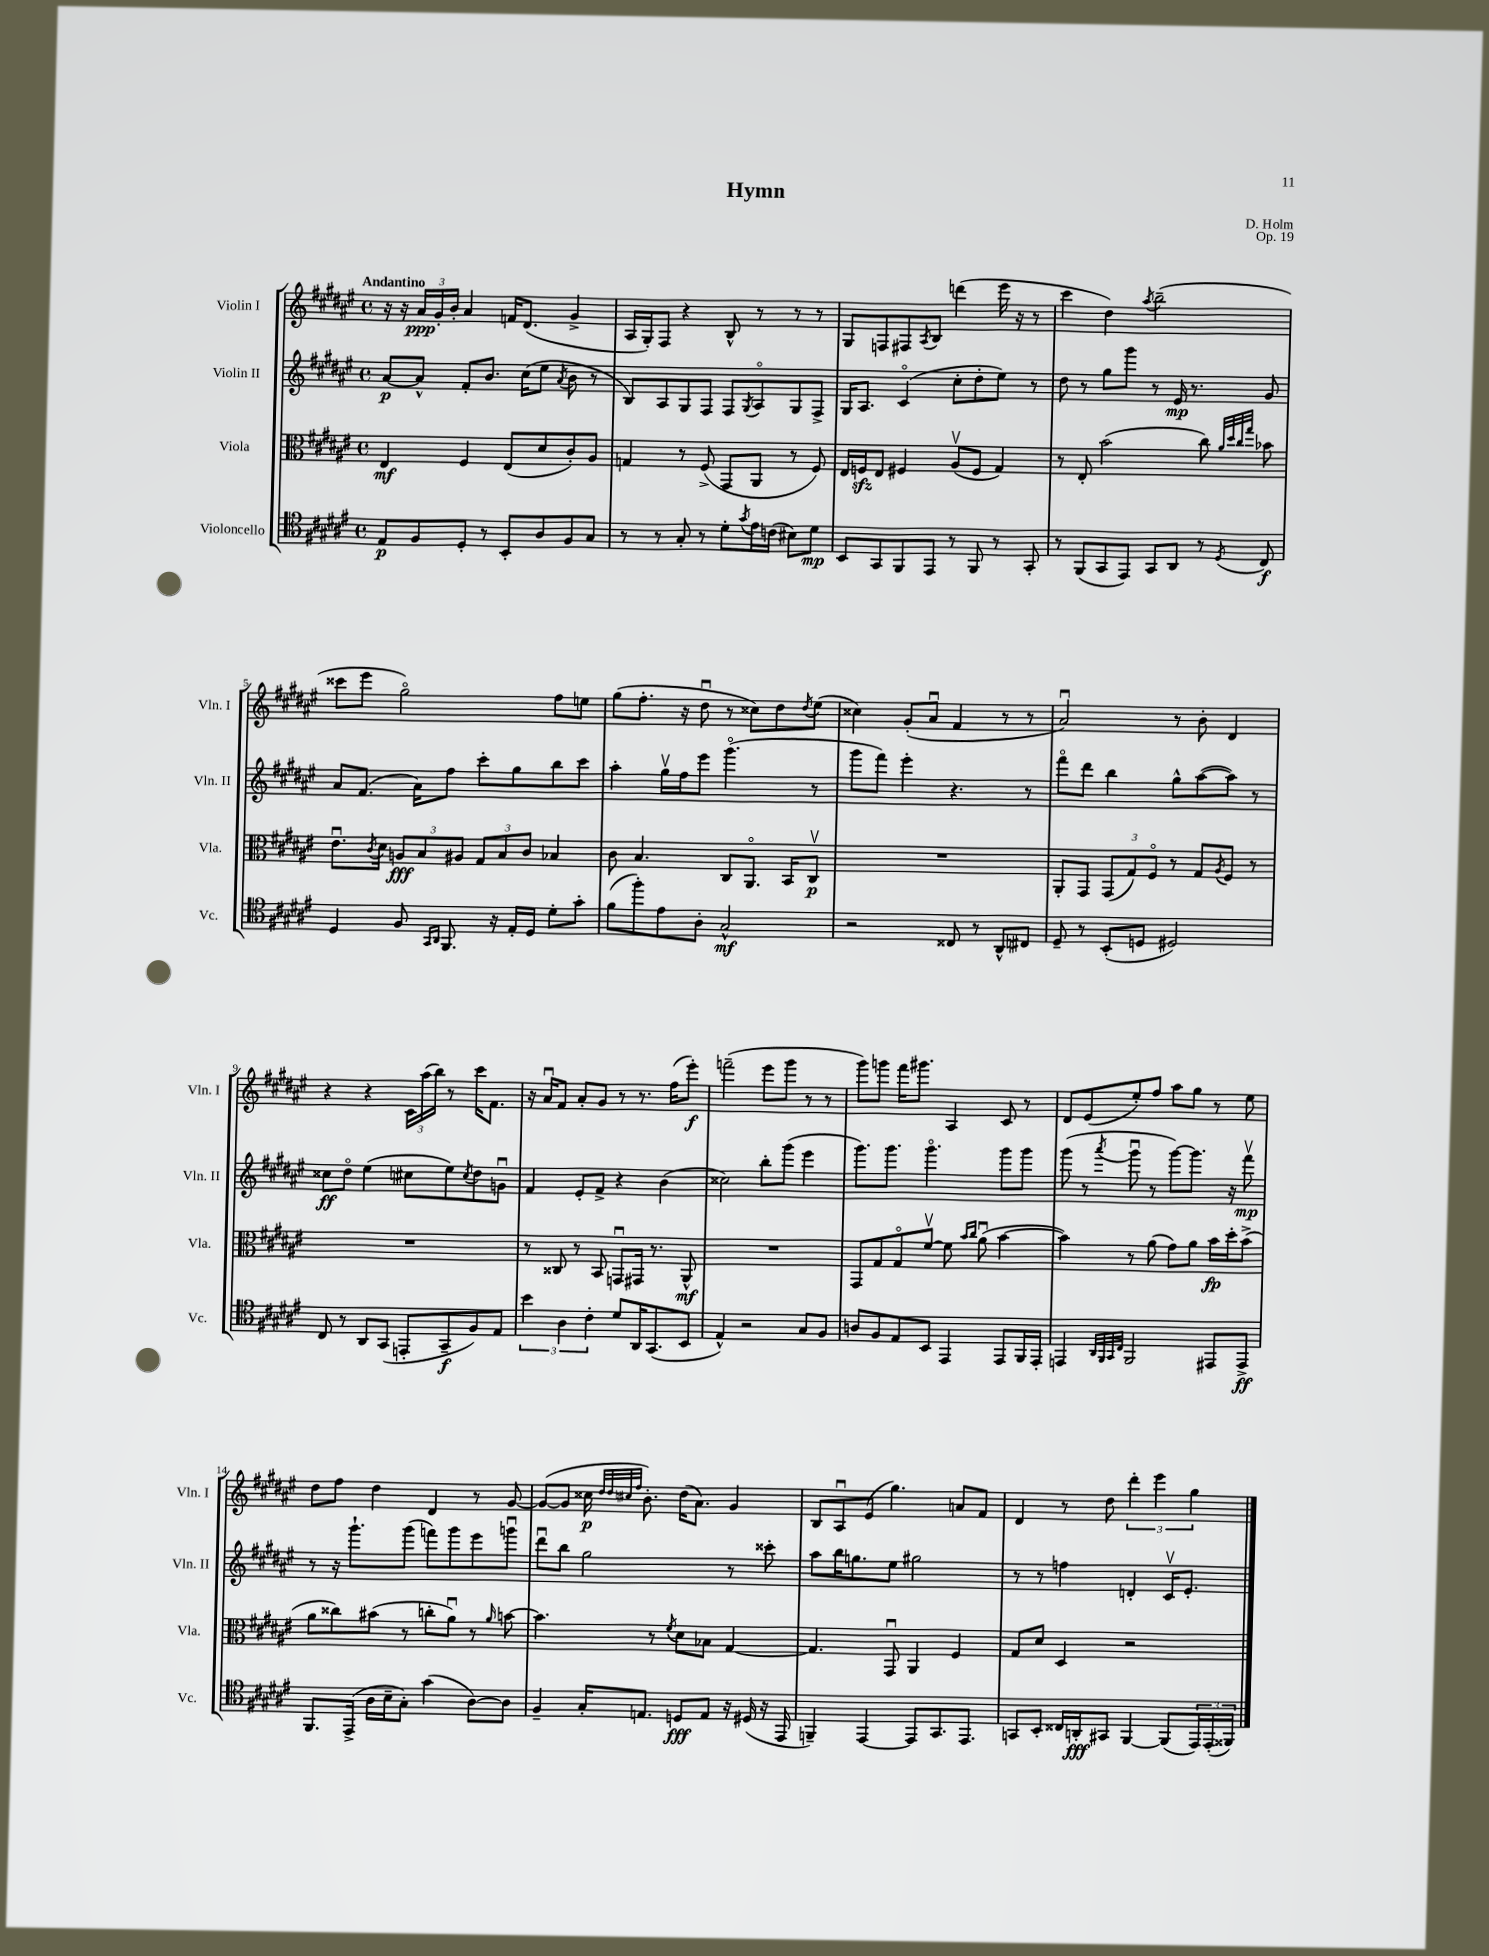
\header { title = "Hymn" composer = "D. Holm" opus = "Op. 19" }
<<
\new StaffGroup <<
\new Staff = "s0" \with { instrumentName = "Violin I" shortInstrumentName = "Vln. I" } {
    \clef treble \key fis \major \defaultTimeSignature \time 4/4 \tempo "Andantino"
    r16 r16 \tuplet 3/2 { ais'16\ppp gis'16-. b'16-. } ais'4 f'16 dis'8.( gis'4-> |
    ais16 gis16-.) fis8 r4 b8-^ r8 r8 r8 |
    gis8 f8 fis8 \acciaccatura { ais8 } b8 d'''4( eis'''16 r16 r8 |
    cis'''4 dis''4) \acciaccatura { ais''8 } b''2--( |
    cisis'''8 eis'''8 gis''2\flageolet) fis''8 e''8 |
    gis''8( fis''8.-. r16 dis''8\downbow r8 cisis''8) dis''8 \acciaccatura { dis''8 } eis''8( |
    cisis''4) gis'8-.( ais'8\downbow fis'4 r8 r8 |
    ais'2\downbow) r8 b'8-. dis'4 |
    r4 r4 \tuplet 3/2 { cis'16 ais''16( b''16) } r8 cis'''16 fis'8. |
    r16 ais'16\downbow fis'8 ais'8-. gis'8 r8 r8. fis''16( eis'''8-.\f) |
    f'''2--( eis'''8 gis'''8 r8 r8 |
    gis'''8) g'''8 fis'''16 gis'''8. ais4 cis'8 r8 |
    dis'8 eis'8( eis''8-.) fis''8 ais''8 gis''8 r8 eis''8 |
    dis''8 fis''8 dis''4 dis'4 r8 gis'8~ |
    gis'8~( gis'8 cisis''16\p \grace { dis''32 dis''32 cis''32 fis''32 } b'8.-.) dis''16( ais'8.) gis'4 |
    b8 ais8\downbow eis'8( gis''4.) a'8 fis'8 |
    dis'4 r8 dis''8 \tuplet 3/2 { dis'''4-. eis'''4 gis''4 } \bar "|." |
}
\new Staff = "s1" \with { instrumentName = "Violin II" shortInstrumentName = "Vln. II" } {
    \clef treble \key fis \major \defaultTimeSignature \time 4/4
    ais'8~\p ais'8-^ fis'8-. b'8. cis''16( eis''8 \acciaccatura { ais'8 } b'8 r8 |
    b8) ais8 gis8 fis8 fis8 \acciaccatura { gis8 } ais8\flageolet gis8 fis8-> |
    gis16 ais8. cis'4\flageolet( cis''8-. dis''8-. eis''8) r8 |
    dis''8 r8 gis''8 gis'''8 r8 eis'16\mp r8. gis'8 |
    ais'8 fis'8.( ais'16) fis''8 cis'''8-. gis''8 b''8 cis'''8 |
    ais''4-. gis''16\upbow fis''16 eis'''8 gis'''4.\flageolet( r8 |
    gis'''8 fis'''8) eis'''4-. r4. r8 |
    fis'''8\flageolet dis'''8 b''4 gis''8-^ ais''8~( ais''8) r8 |
    cisis''8\ff dis''8\flageolet eis''4( cis''8 eis''8) \acciaccatura { cis''8 } dis''8 g'8\downbow |
    fis'4 eis'8-. fis'8-> r4 b'4( |
    cisis''2) b''8-. gis'''8( eis'''4 |
    gis'''8.) gis'''8. gis'''4.\flageolet gis'''8 gis'''8 |
    gis'''8( r8 \acciaccatura { ais'''8 } gis'''8\downbow r8 gis'''8~) gis'''8. r16 fis'''8\upbow\mp |
    r8 r16 gis'''8.-! gis'''8( f'''8) gis'''8 eis'''8 g'''8\downbow |
    dis'''8\downbow b''8 gis''2 r8 cisis'''8-. |
    ais''8 b''16 g''8. eis''8 gis''2 |
    r8 r8 f''4 d'4-. cis'16\upbow eis'8.-. \bar "|." |
}
\new Staff = "s2" \with { instrumentName = "Viola" shortInstrumentName = "Vla." } {
    \clef alto \key fis \major \defaultTimeSignature \time 4/4
    eis4\mf fis4 eis8( dis'8 cis'8-.) ais8 |
    g4 r8 fis8->( gis,8 ais,8 r8 fis8) |
    eis16 f16\sfz eis8 fis4 ais8\upbow( fis8 gis4) |
    r8 eis8-. b'2( cis''8) \grace { ais'32 dis''32 cis''32 gis''32 } bes'8 |
    eis'8.\downbow \acciaccatura { cis'8 } dis'16 \tuplet 3/2 { a8\fff b8 ais8 } \tuplet 3/2 { gis8 b8 cis'8 } bes4 |
    cis'8 b4. cis8 ais,8.\flageolet b,16 cis8\upbow\p |
    R1 |
    ais,8-. gis,8 \tuplet 3/2 { gis,8( gis8) fis8\flageolet } r8 gis8 \acciaccatura { ais8 } fis8 r8 |
    R1 |
    r8 cisis8 r8 b,8 g,8\downbow gis,16 r8. ais,8-^\mf |
    R1 |
    gis,8 gis8 gis8\flageolet fis'8~\upbow fis'8 \grace { b'16 cis''16 } ais'8\downbow( b'4~ |
    b'4) r8 ais'8( gis'8) ais'8 b'16\fp dis''16-. b'8->( |
    ais'8 cisis''8) bis'8( r8 c''8-. ais'8\downbow) r8 \grace { ais'16 } b'8~ |
    b'4. r8 \acciaccatura { fis'8 } dis'8 bes8 gis4~ |
    gis4. gis,8\downbow ais,4 fis4 |
    gis8 dis'8 dis4 r2 \bar "|." |
}
\new Staff = "s3" \with { instrumentName = "Violoncello" shortInstrumentName = "Vc." } {
    \clef tenor \key fis \major \defaultTimeSignature \time 4/4
    eis8\p fis8 dis8-. r8 b,8-. ais8 fis8 gis8 |
    r8 r8 gis8-. r8 dis'8-. \acciaccatura { gis'8 } eis'16 c'16( bis8) dis'8\mp |
    b,8 gis,8 fis,8 eis,8 r8 fis,8 r8 gis,8-. |
    r8 fis,8( gis,8 eis,8) gis,8 ais,8 r8 \acciaccatura { dis8 } cis8\f |
    dis4 fis8 \grace { gis,16 ais,16 } fis,8. r16 eis16-. dis16 dis'8-. gis'8-. |
    fis'8( fis''8-.) eis'8 ais8-. gis2-^\mf |
    r2 cisis8 r8 ais,8-^ cis8 |
    dis8-- r8 b,8-.( d8 dis2) |
    cis8 r8 ais,8 gis,8( e,8-. gis,8--\f fis8) eis8 |
    \tuplet 3/2 { b'4 ais4 cis'4-. } dis'8 ais,16 gis,8.( b,8 |
    eis4-^) r2 gis8 fis8 |
    a8 fis8 eis8 b,8 eis,4 eis,8 fis,16 eis,16-. |
    e,4 \grace { ais,32 fis,32 gis,32 cis32 } fis,2 eis,8 eis,8->\ff |
    fis,8. eis,16->( ais16 b16-- gis8-.) gis'4( ais8~) ais8 |
    fis4-- gis16-. e8. d8\fff e8 r16 dis16( r16 eis,16 |
    f,4--) eis,4~ eis,8 gis,8. eis,8. |
    g,8 b,8-. cisis16 a,16-.\fff gis,8 fis,4~ fis,8( \tuplet 3/2 { eis,16) eis,16-.( fisis,16) } \bar "|." |
}
>>
>>
